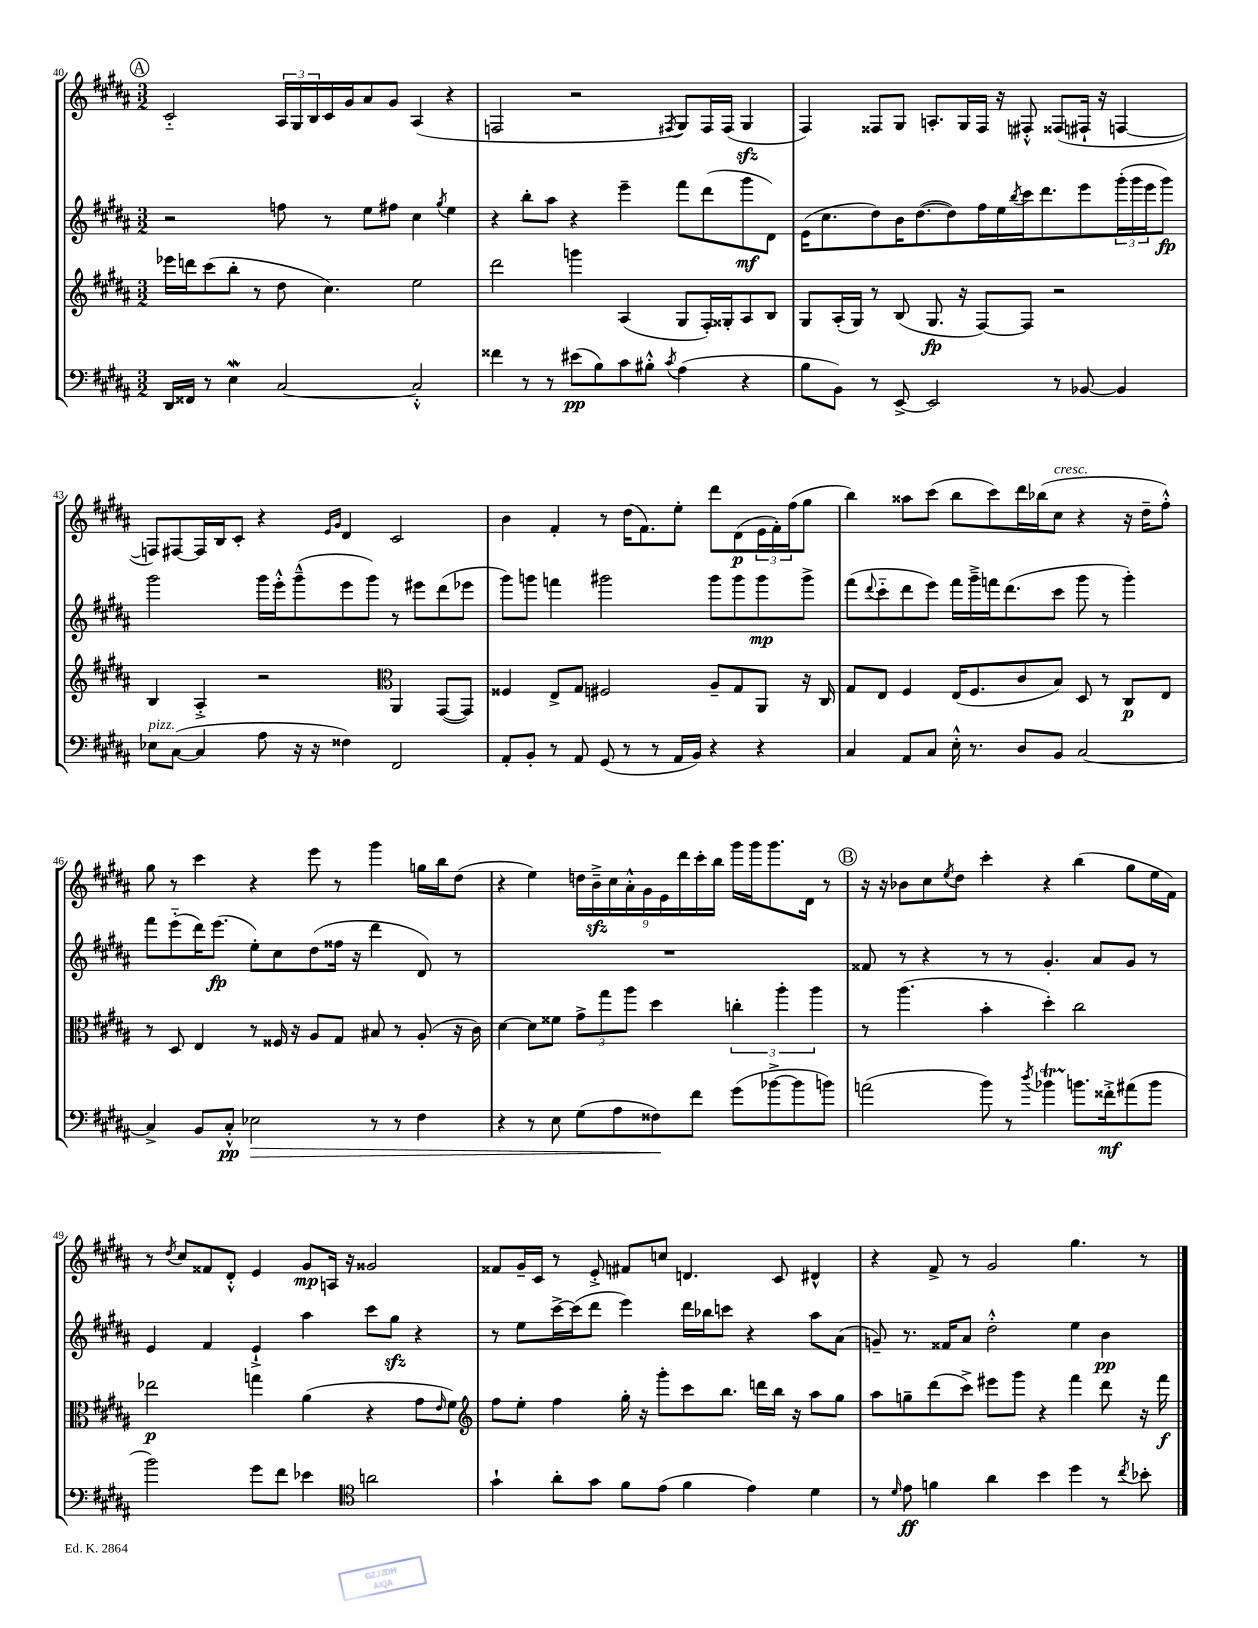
<<
\new StaffGroup <<
\new Staff = "s0" {
    \clef treble \key b \major \numericTimeSignature \time 3/2
    \mark \markup { \circle "A" } cis'2-_ \tuplet 3/2 { ais16 gis16 b16 } cis'16 gis'16 ais'8 gis'8 ais4( r4 |
    f2 r2 \acciaccatura { fis8 } gis8) fis16 fis16( gis4\sfz |
    fis4) fisis8 gis8 a8.-. gis16 fisis16 r16 fis8-.-^ fisis8( fis16-! r16 f4~ |
    f8) fis8~ fis16 b16 cis'8-. r4 \grace { e'16 gis'16 } dis'4 cis'2 |
    b'4 fis'4-. r8 dis''16( fis'8.) e''8-. dis'''8 dis'8\p( \tuplet 3/2 { e'16 fis'16-.) fis''16( } gis''8 |
    b''4) aisis''8 cis'''8( b''8 cis'''8) dis'''16 bes''16( cis''8^\markup { \italic "cresc." } r4 r16 dis''16-- fis''8-.-^) |
    gis''8 r8 cis'''4 r4 e'''8 r8 gis'''4 g''16 b''16 dis''8( |
    r4 e''4) \tuplet 9/8 { d''16 b'16--->\sfz cis''16 ais'16-.-^ gis'16 e'16 dis'''16 cis'''16-. b''16 } gis'''16 gis'''16 gis'''8. dis'16 r8 |
    \mark \markup { \circle "B" } r16 r16 bes'8 cis''8 \acciaccatura { e''8 } dis''8 cis'''4-. r4 b''4( gis''8 e''16 fis'16) |
    r8 \acciaccatura { dis''8 } cis''8 fisis'8 dis'8-.-^ e'4 gis'8\mp a16 r16 gisis'2 |
    fisis'8 gis'16-- cis'16 r8 e'8-.-> fis'8 c''8 d'4. cis'8 dis'4-^ |
    r4 fis'8-> r8 gis'2 gis''4. r8 \bar "|." |
}
\new Staff = "s1" {
    \clef treble \key b \major \numericTimeSignature \time 3/2
    \mark \markup { \circle "A" } r2 f''8 r8 e''8 fis''8 cis''4 \acciaccatura { gis''8 } e''4 |
    r4 b''8-. ais''8 r4 e'''4-- fis'''8 dis'''8( gis'''8\mf dis'8) |
    e'16( cis''8. dis''8) b'16 dis''8.~( dis''8) fis''16 e''16 \acciaccatura { b''8 } cis'''16 dis'''8. e'''8 \tuplet 3/2 { gis'''16-.( gis'''16 e'''16 } gis'''8\fp) |
    gis'''2 gis'''16 e'''16-.-^ gis'''8---^( e'''8 gis'''8) r8 eis'''8 dis'''8( ees'''8 |
    gis'''8) g'''8 f'''4 gis'''2 gis'''8 gis'''8 gis'''8\mp gis'''8-> |
    fis'''8( \appoggiatura { dis'''8 } cis'''8-_ dis'''8 e'''8) fis'''16 gis'''16---> f'''16 dis'''8.( cis'''8 gis'''8 r8 gis'''4-.) |
    fis'''8 e'''8-_( dis'''16) e'''8.\fp( e''8-.) cis''8 dis''8( fisis''16 r16 dis'''4 dis'8) r8 |
    R1. |
    \mark \markup { \circle "B" } fisis'8 r8 r4 r8 r8 gis'4.-. ais'8 gis'8 r8 |
    e'4 fis'4 e'4-!-> ais''4 cis'''8 gis''8\sfz r4 |
    r8 e''8 cis'''16~-> cis'''16( dis'''8 e'''4) dis'''16 bes''16 c'''8 r4 ais''8 ais'8( |
    g'8--) r8. fisis'16 ais'8 dis''2-.-^ e''4 b'4\pp \bar "|." |
}
\new Staff = "s2" {
    \clef treble \key b \major \numericTimeSignature \time 3/2
    \mark \markup { \circle "A" } ees'''16 d'''16 cis'''8( b''8-. r8 dis''8 cis''4.) e''2 |
    dis'''2 g'''4 ais4( gis8 fis16-.) gisis16-. ais8 b8 |
    gis8 ais16-.( gis16) r8 b8( gis8.\fp r16 fis8~) fis8 r2 |
    b4 ais4-.-> r2 \clef alto ais,4 gis,8~( gis,8) |
    fisis4 e8-> gis8 fis2 ais8-- gis8 ais,8 r16 cis16 |
    gis8 e8 fis4 e16( fis8. cis'8 b8) dis8 r8 cis8\p e8 |
    r8 dis8 e4 r8 fisis16 r16 ais8 gis8 bis8 r8 ais8-.( r16 cis'16) |
    dis'4~ dis'8 fisis'8 \tuplet 3/2 { gis'8-> gis''8 ais''8 } dis''4 \tuplet 3/2 { c''4-. ais''4-. ais''4 } |
    \mark \markup { \circle "B" } r8 ais''4.( b'4-. dis''4-.) cis''2 |
    ees''2\p g''4 ais'4( r4 gis'8 \grace { e'16 } fis'8) |
    \clef treble fis''8 e''8-. fis''4 gis''16-. r16 gis'''8-. cis'''8 b''8. d'''16 b''16 r16 ais''8 gis''8 |
    ais''8 g''8-- dis'''8( cis'''8->) eis'''8 gis'''8 r4 fis'''4 dis'''8 r16 fis'''16\f \bar "|." |
}
\new Staff = "s3" {
    \clef bass \key b \major \numericTimeSignature \time 3/2
    \mark \markup { \circle "A" } dis,16 fisis,16 r8 e4\mordent cis2~ cis2-.-^ |
    fisis'4 r8 r8 eis'8\pp( b8) cis'8 bis8-.-^ \acciaccatura { cis'8 } ais4( r4 |
    b8 b,8) r8 e,8~-> e,2 r8 bes,8~ bes,4 |
    ees8^\markup { \italic "pizz." } cis8~( cis4 ais8 r16 r16 fisis4) fis,2 |
    ais,8-. b,8-. r8 ais,8 gis,8( r8 r8 ais,16 b,16) r4 r4 |
    cis4 ais,8 cis8 e16-.-^ r8. dis8 b,8 cis2~ |
    cis4-> b,8 cis8-.-^\pp ees2\> r8 r8 fis4 |
    r4 r8 e8 gis8( ais8 fisis8\!) fis'8 gis'8( bes'8~-> bes'8 b'8) |
    \mark \markup { \circle "B" } a'2( b'8) r8 \acciaccatura { dis''8 } bes'4\startTrillSpan b'8.\stopTrillSpan fisis'16-.->\mf ais'8( b'8 |
    b'2) gis'8 fis'8 ees'4 \clef tenor a'2 |
    gis'4-! ais'8-. gis'8 fis'8 e'8( fis'4 e'4) dis'4 |
    r8 \grace { dis'16 } e'8\ff f'4 ais'4 b'4 dis''4 r8 \acciaccatura { cis''8 } bes'8-. \bar "|." |
}
>>
>>
\layout { \context { \Score currentBarNumber = #40 } }
